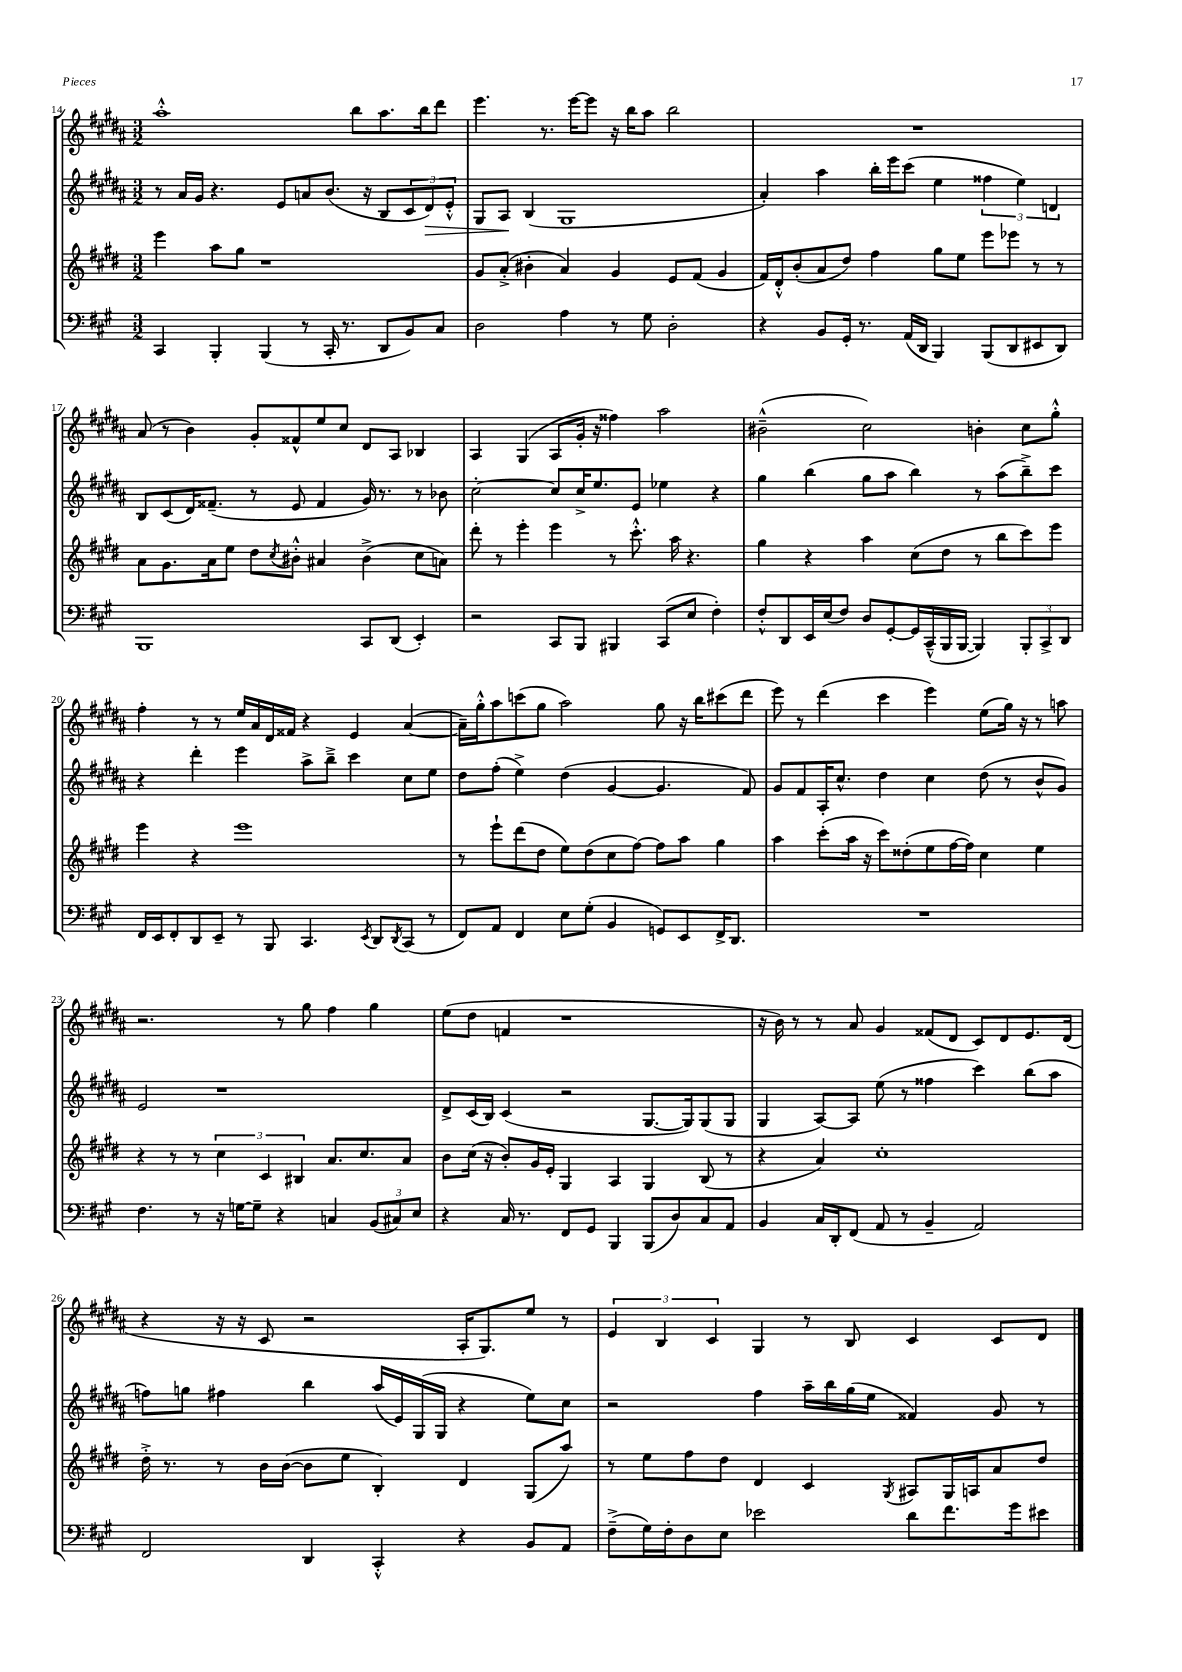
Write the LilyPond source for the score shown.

<<
\new StaffGroup <<
\new Staff = "s0" {
    \clef treble \key b \major \numericTimeSignature \time 3/2
    ais''1-.-^ b''8 ais''8. b''16 dis'''8 |
    e'''4. r8. e'''16~ e'''8 r16 b''16 ais''8 b''2 |
    R1. |
    ais'8( r8 b'4) gis'8-. fisis'8-^ e''8 cis''8 dis'8 ais8 bes4 |
    ais4 gis4( ais8 gis'16-. r16 fisis''4) ais''2 |
    bis'2---^( cis''2) b'4-. cis''8 gis''8-.-^ |
    fis''4-. r8 r8 e''16 ais'16 dis'16 fisis'16 r4 e'4 ais'4~( |
    ais'16--) gis''16-.-^ ais''8 c'''8( gis''8 ais''2) gis''8 r16 b''16 cis'''8( dis'''8 |
    e'''8) r8 dis'''4( cis'''4 e'''4) e''8( gis''16) r16 r8 a''8 |
    r2. r8 gis''8 fis''4 gis''4 |
    e''8( dis''8 f'4 r1 |
    r16 b'16) r8 r8 ais'8 gis'4 fisis'8( dis'8 cis'8) dis'8 e'8. dis'16( |
    r4 r16 r16 cis'8 r2 ais16-. gis8.) e''8 r8 |
    \tuplet 3/2 { e'4 b4 cis'4 } gis4 r8 b8 cis'4 cis'8 dis'8 \bar "|." |
}
\new Staff = "s1" {
    \clef treble \key b \major \numericTimeSignature \time 3/2
    r8 ais'16 gis'16 r4. e'8 a'8 b'8.( r16 b8 \tuplet 3/2 { cis'8 dis'8\>) e'8-.-^ } |
    gis8 ais8\! b4( gis1 |
    ais'4-.) ais''4 b''16-. e'''16 cis'''8( e''4 \tuplet 3/2 { fisis''4 e''4) d'4 } |
    b8 cis'8( dis'16) fisis'8.--( r8 e'8 fisis'4 gis'16) r8. r8 bes'8 |
    cis''2~-. cis''8 cis''16-> e''8. e'8 ees''4 r4 |
    gis''4 b''4( gis''8 ais''8 b''4) r8 ais''8( b''8--->) cis'''8 |
    r4 dis'''4-. e'''4 ais''8-> b''8---> cis'''4 cis''8 e''8 |
    dis''8 fis''8-.( e''4->) dis''4( gis'4~ gis'4. fis'8) |
    gis'8 fis'8 ais16-. cis''8.-^ dis''4 cis''4 dis''8( r8 b'8-^ gis'8) |
    e'2 r1 |
    dis'8-> cis'16( b16) cis'4( r2 gis8.~ gis16) gis8( gis8 |
    gis4 ais8~) ais8 e''8( r8 fisis''4 cis'''4) b''8( ais''8 |
    f''8) g''8 fis''4 b''4 ais''16( e'16) gis16( gis16 r4 e''8) cis''8 |
    r2 fis''4 ais''16-- b''16 gis''16( e''16 fisis'4) gis'8 r8 \bar "|." |
}
\new Staff = "s2" {
    \clef treble \key e \major \numericTimeSignature \time 3/2
    e'''4 a''8 gis''8 r1 |
    gis'8 a'8-.->( bis'4-. a'4) gis'4 e'8 fis'8( gis'4 |
    fis'16) dis'16-.-^ b'8-.( a'8 dis''8) fis''4 gis''8 e''8 e'''8 ees'''8 r8 r8 |
    a'8 gis'8. a'16 e''8 dis''8 \acciaccatura { cis''8 } bis'8-.-^ ais'4 bis'4->( cis''8 a'8) |
    dis'''8-. r8 e'''4-. e'''4 r8 cis'''8.-.-^ a''16 r4. |
    gis''4 r4 a''4 cis''8( dis''8 r8 b''8 cis'''8) e'''8 |
    e'''4 r4 e'''1 |
    r8 e'''8-! dis'''8( dis''8 e''8) dis''8( cis''8 fis''8~) fis''8 a''8 gis''4 |
    a''4 cis'''8-.( a''16 r16 cis'''8) disis''8-.( e''8 fis''16~ fis''16) cis''4 e''4 |
    r4 r8 r8 \tuplet 3/2 { cis''4 cis'4 bis4 } a'8. cis''8. a'8 |
    b'8 cis''16( r16 b'8-.) gis'16 e'16-. gis4 a4 gis4 b8( r8 |
    r4 a'4) cis''1-. |
    dis''16-.-> r8. r8 b'16 b'16~( b'8 e''8 b4-.) dis'4 gis8( a''8) |
    r8 e''8 fis''8 dis''8 dis'4 cis'4 \acciaccatura { gis8 } ais8 gis16 a16 a'8 dis''8 \bar "|." |
}
\new Staff = "s3" {
    \clef bass \key a \major \numericTimeSignature \time 3/2
    cis,4 b,,4-. b,,4( r8 cis,16-. r8. d,8 b,8) cis8 |
    d2 a4 r8 gis8 d2-. |
    r4 b,8 gis,16-. r8. a,16( d,16 b,,4) b,,8( d,8 eis,8 d,8) |
    b,,1 cis,8 d,8( e,4-.) |
    r2 cis,8 b,,8 bis,,4 cis,8( e8 fis4-.) |
    fis8-.-^ d,8 e,16 e16( fis8) d8 gis,8~-. gis,16 cis,16---^( b,,16 b,,16~ b,,4) \tuplet 3/2 { b,,8-. cis,8-> d,8 } |
    fis,16 e,16 fis,8-. d,8 e,8-- r8 b,,8 cis,4. \acciaccatura { e,8 } d,8 \acciaccatura { d,8 } cis,8( r8 |
    fis,8) a,8 fis,4 e8 gis8-.( b,4 g,8) e,8 fis,16-> d,8. |
    R1. |
    fis4. r8 r16 g16~ g8-- r4 c4 \tuplet 3/2 { b,8( cis8) e8 } |
    r4 cis16 r8. fis,8 gis,8 b,,4 b,,8( d8) cis8 a,8 |
    b,4 cis16 d,16-. fis,8( a,8 r8 b,4-- a,2) |
    fis,2 d,4 cis,4-.-^ r4 b,8 a,8 |
    fis8--->( gis16) fis16-. d8 e8 ees'2 d'8 fis'8. gis'16 eis'8 \bar "|." |
}
>>
>>
\layout { \context { \Score currentBarNumber = #14 } }
